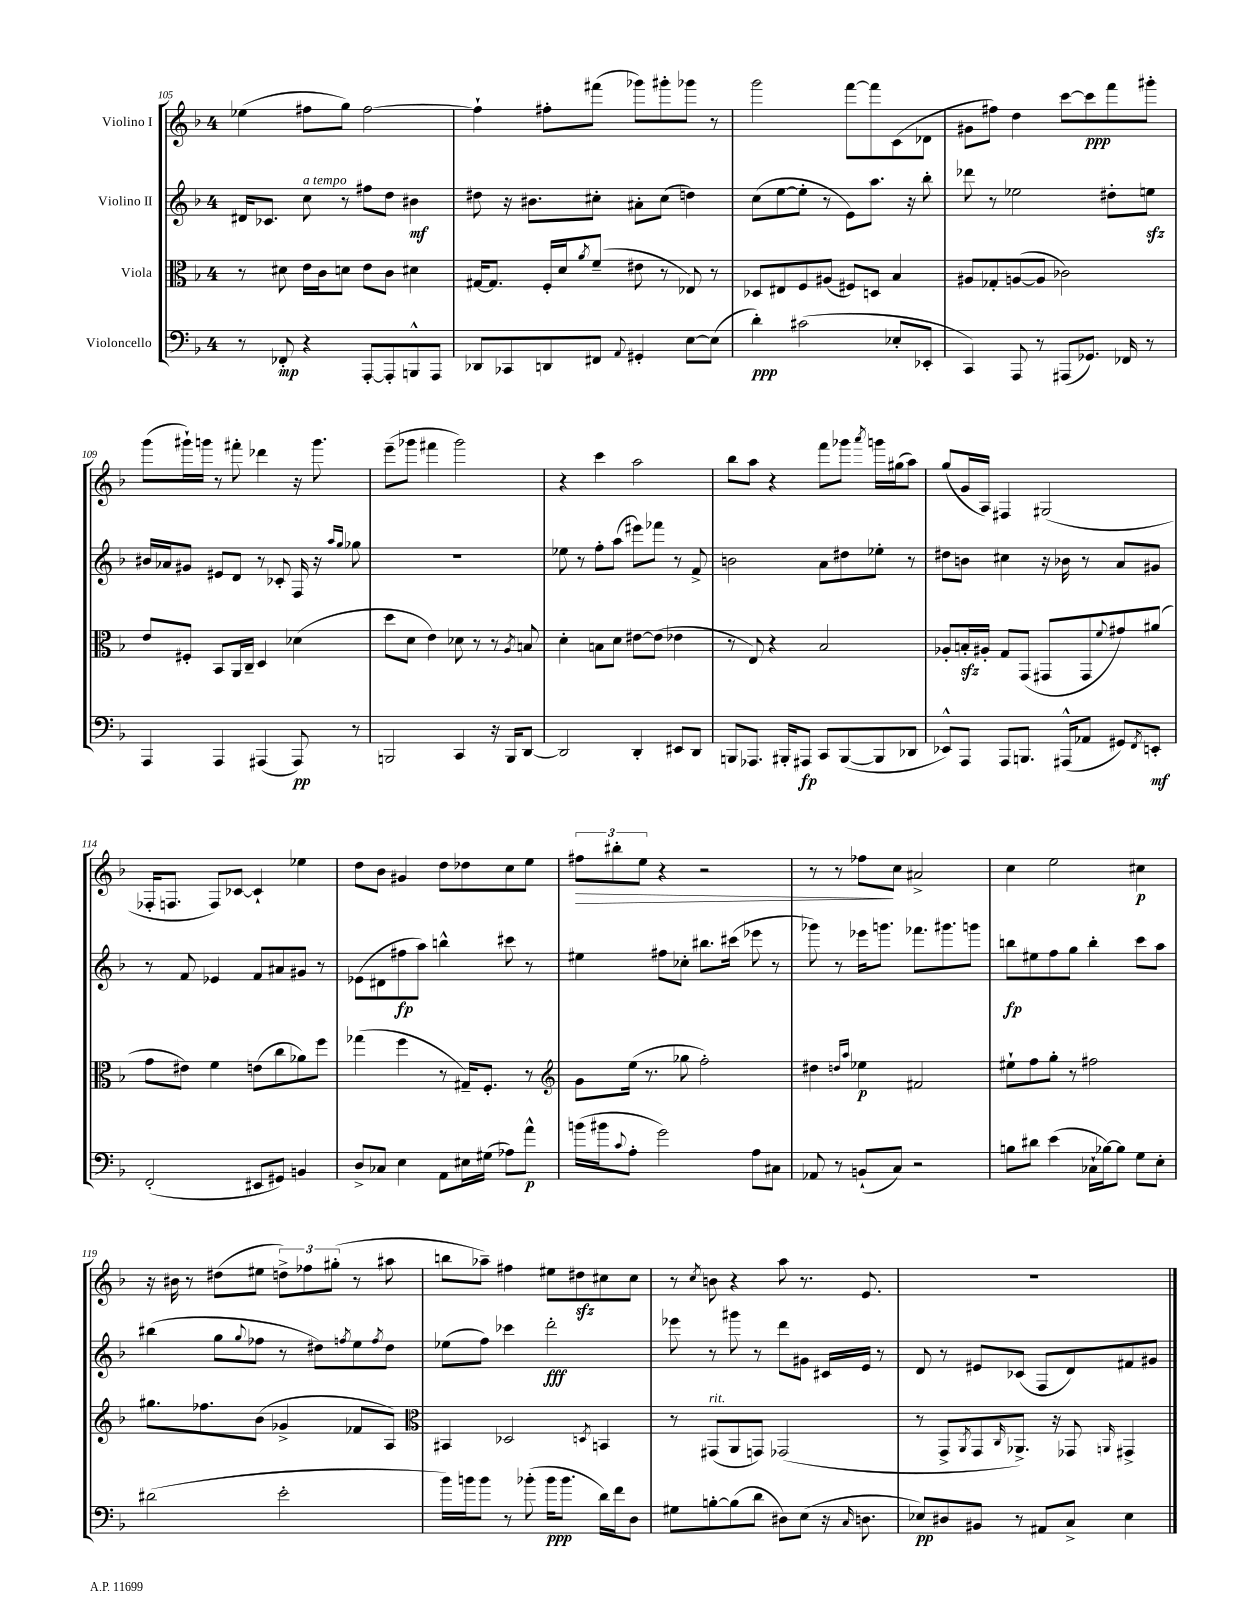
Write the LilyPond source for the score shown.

<<
\new StaffGroup <<
\new Staff = "s0" \with { instrumentName = "Violino I" } {
    \clef treble \key f \major \once \override Staff.TimeSignature.style = #'single-digit \time 4/4
    ees''4( fis''8 g''8) fis''2~ |
    fis''4-! fis''8-. fis'''8( ges'''8) gis'''8-. ges'''8 r8 |
    g'''2 f'''8~ f'''8 c'8( des'8 |
    gis'8 fis''8) d''4 c'''8~ c'''8\ppp f'''8 gis'''8-. |
    g'''8( gis'''16-!) g'''16 r8 fis'''8-. des'''4 r16 g'''8. |
    e'''8--( ges'''8 fis'''4 ges'''2) |
    r4 c'''4 a''2 |
    bes''8 a''8 r4 f'''8 ges'''8 \acciaccatura { a'''8 } g'''16 gis''16( a''8) |
    g''8( g'16 a16) fis4 gis2( |
    fes16-. f8. f8) ces'8~ ces'4-! ees''4 |
    d''8 bes'8 gis'4 d''8 des''8 c''8 e''8 |
    \tuplet 3/2 { fis''8\> bis''8-. e''8 } r4 r2 |
    r8 r8 fes''8\! c''8 ais'2-> |
    c''4 e''2 cis''4\p |
    r16 bis'16 r8 dis''8( eis''8 \tuplet 3/2 { d''8->) fes''8 gis''8-.( } r8 ais''8 |
    b''8 aes''8--) fis''4 eis''8 dis''8\sfz cis''8 cis''8 |
    r8 \acciaccatura { c''8 } b'8 r4 a''8 r8. e'8. |
    R1 \bar "|." |
}
\new Staff = "s1" \with { instrumentName = "Violino II" } {
    \clef treble \key f \major \once \override Staff.TimeSignature.style = #'single-digit \time 4/4
    dis'16 ces'8. c''8^\markup { \italic "a tempo" } r8 fis''8 d''8 bis'4\mf |
    dis''8 r16 bis'8. cis''8-. ais'8-. cis''8( d''4) |
    c''8( e''8~ e''8-. r8 e'8) a''8. r16 bes''8-. |
    des'''8 r8 ees''2 dis''8-. e''8\sfz |
    bis'16 aes'16 gis'8 eis'8 d'8 r8 ces'8-. f16 r16 \grace { a''16 g''16 } ges''8 |
    R1 |
    ees''8 r8 f''8-. a''8( eis'''8) fes'''8 r8 f'8-> |
    b'2 a'8 dis''8 ees''8-. r8 |
    dis''8 b'8 cis''4 r16 bes'16 r8 a'8 gis'8 |
    r8 f'8 ees'4 f'8 ais'8 gis'8 r8 |
    ees'8( dis'8 fis''8\fp a''8) b''4-^ cis'''8 r8 |
    eis''4 fis''8 ces''8-. bis''8. cis'''16( ees'''8 r8 |
    ges'''8) r8 ees'''16 g'''8. fes'''8. gis'''8. g'''8 |
    b''8\fp eis''8 f''8 g''8 b''4-. c'''8 a''8 |
    bis''4( g''8 \appoggiatura { g''8 } fes''8 r8 dis''8) \acciaccatura { f''8 } e''8 \acciaccatura { f''8 } dis''8 |
    ees''8( f''8) ces'''4 d'''2-.\fff |
    ees'''8 r8 gis'''8 r8 d'''8 gis'8 cis'16 e'16 r8 |
    d'8 r8 eis'8 ces'8( f8 d'8) fis'8 gis'8 \bar "|." |
}
\new Staff = "s2" \with { instrumentName = "Viola" } {
    \clef alto \key f \major \once \override Staff.TimeSignature.style = #'single-digit \time 4/4
    r8 dis'8 e'16 c'16 d'8 e'8 c'8 dis'4 |
    gis16~ gis8. f16-. d'16 \acciaccatura { a'8 } f'8--( eis'8 r8 ees8) r8 |
    des8 eis8 f8 ais8( fis8) d8 bes4 |
    ais8 ges8-. a8~( a8 ces'2) |
    e'8 fis8-. bes,8 a,16 c16-- d4 des'4( |
    d''8 d'8 e'4) des'8 r8 r8 \acciaccatura { a8 } b8 |
    d'4-. b8 d'8 eis'8~ eis'8( ees'4 |
    r8 e8) r4 bes2 |
    aes8-. b16-.\sfz ais16-. g8 g,8( gis,8 gis,8 \appoggiatura { f'8 } gis'8) ais'8( |
    g'8 eis'8) f'4 e'8( c''8 aes'8) f''8 |
    ges''4( f''4 r8 gis16--) f8.-. r8 |
    \clef treble g'8 e''16( r8. ges''8 f''2-.) |
    dis''4 \grace { d''16 a''16 } ees''4\p fis'2 |
    eis''8-! f''8 g''8-. r8 fis''2 |
    gis''8. fes''8. bes'8( ges'4-> fes'8 a8) |
    \clef alto bis,4 des2 \acciaccatura { d8 } b,4 |
    r8 gis,8^\markup { \italic "rit." }( a,8 g,8) ges,2( |
    r8 g,8-> \acciaccatura { a,8 } g,8 \grace { c16 } aes,8.->) r16 ges,8 \grace { a,16 } gis,4-> \bar "|." |
}
\new Staff = "s3" \with { instrumentName = "Violoncello" } {
    \clef bass \key f \major \once \override Staff.TimeSignature.style = #'single-digit \time 4/4
    r8 fes,8-.\mp r4 a,,8~-. a,,8-. b,,8-^ a,,8 |
    des,8 ces,8 d,8 fis,8 \appoggiatura { a,8 } gis,4-. e8~ e8( |
    d'4-.\ppp) cis'2( ees8-. ees,8-. |
    c,4) a,,8 r8 ais,,8( ges,8.) fes,16 r8 |
    a,,4 a,,4 ais,,4( ais,,8\pp) r8 |
    b,,2 c,4 r16 b,,16 d,8~ |
    d,2 d,4-. eis,8 d,8 |
    b,,8 aes,,8. bis,,16-. ais,,8\fp c,8 bis,,8~( bis,,8 des,8 |
    ees,8-^) a,,8 a,,8 b,,8. ais,,16-^( aes,8 gis,8) \acciaccatura { f,8 } e,8-.\mf |
    f,2-.( eis,8 gis,8) b,4 |
    d8-> ces8 e4 a,8 eis16 gis16( aes8) a'8-^\p |
    b'16( bis'16 \appoggiatura { c'8 } a8-. g'2) a8 cis8 |
    aes,8 r8 b,8-!( c8) r2 |
    b8 dis'8 e'4( ces16-! bes16~) bes8 g8 e8-. |
    dis'2( e'2-. |
    bes'16) b'16 b'8 r8 bes'8-.( bes'16\ppp bes'8. d'16) f'16 d8 |
    gis8 b8~-. b8( d'8 dis8) e8( r16 \grace { c16 } d8. |
    ees8\pp) dis8 bis,8 r8 ais,8 c8-> ees4 \bar "|." |
}
>>
>>
\layout { \context { \Score currentBarNumber = #105 } }
